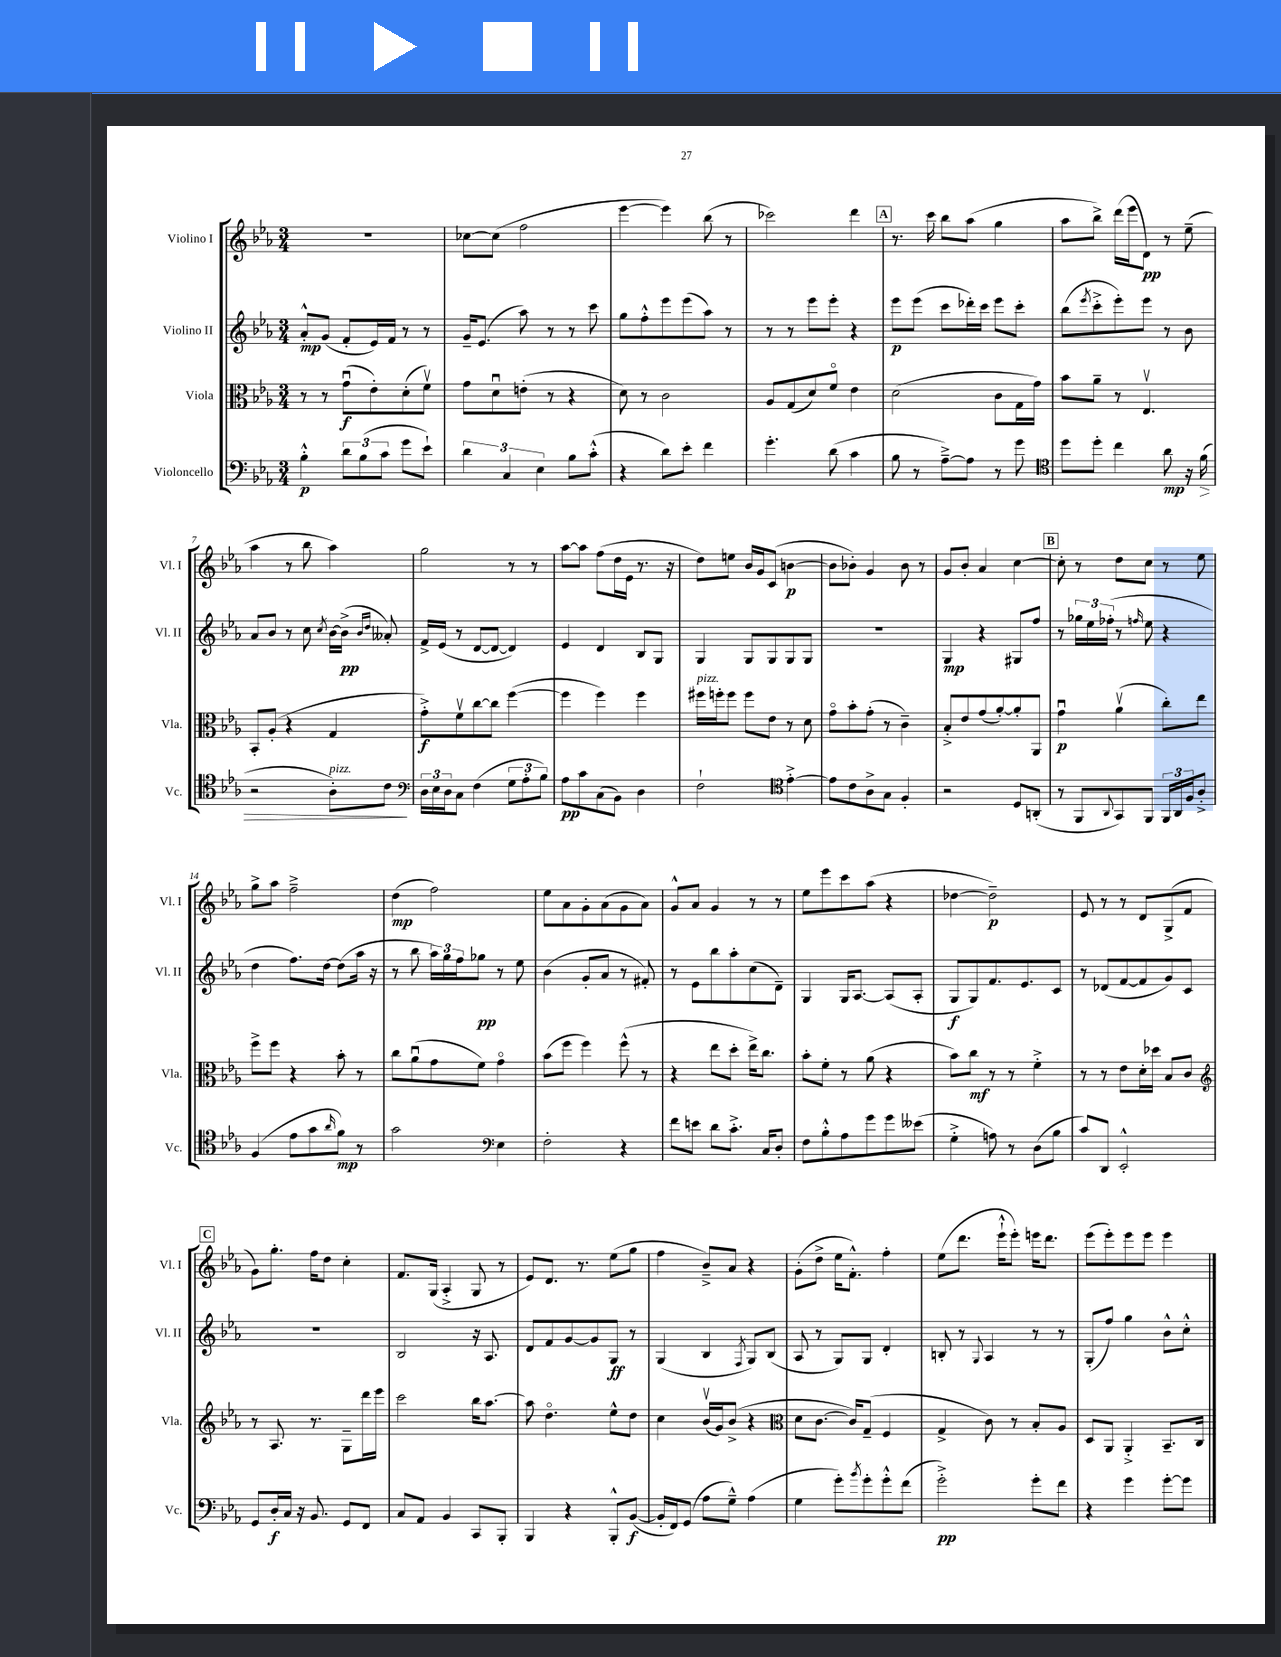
<<
\new StaffGroup <<
\new Staff = "s0" \with { instrumentName = "Violino I" shortInstrumentName = "Vl. I" } {
    \clef treble \key ees \major \numericTimeSignature \time 3/4
    R2. |
    ces''8~ ces''8( f''2 |
    ees'''4~ ees'''4) bes''8( r8 |
    ces'''2) d'''4 |
    \mark \markup { \box "A" } r8. c'''16 bes''8 aes''8( g''4 |
    aes''8 bes''8->) d'''16( ees'''16 d'8\pp) r8 ees''8--( |
    aes''4 r8 bes''8 aes''4) |
    g''2 r8 r8 |
    aes''8~ aes''8 f''8( d''16 ees'16 r8. r16 |
    d''8) e''8 bes'16 g'16 c'8( b'4~\p |
    b'8 bes'8-.) g'4 bes'8 r8 |
    g'8 bes'8-. aes'4 c''4~ |
    \mark \markup { \box "B" } c''8-. r8 d''8 c''8 r8 ees''8 |
    g''8-> aes''8 f''2---> |
    d''4\mp( f''2) |
    ees''8 aes'8 g'8-. aes'8( g'8 aes'8) |
    g'8-^ aes'8 g'4 r8 r8 |
    ees''8 ees'''8 c'''8 aes''8( r4 |
    des''4~ des''2--\p) |
    ees'8 r8 r8 d'8 g8->( f'8 |
    \mark \markup { \box "C" } g'8) g''8.-. f''16 d''8 c''4-. |
    f'8. g16( aes4-.-> g8 r8 |
    ees'8) d'8. r8. ees''8( g''8 |
    f''4 bes'8--->) aes'8 r4 |
    g'8-.( d''8-> ees''16 f'8.-.-^) f''4-. |
    ees''8( d'''8. ees'''16-!-^ ees'''8-.) e'''16 d'''8. |
    ees'''8( ees'''8-.) ees'''8 ees'''8 ees'''4 \bar "|." |
}
\new Staff = "s1" \with { instrumentName = "Violino II" shortInstrumentName = "Vl. II" } {
    \clef treble \key ees \major \numericTimeSignature \time 3/4
    aes'8-.-^\mp g'8( f'8-. ees'16) f'16 r8 r8 |
    g'16-- ees'8.( aes''8) r8 r8 c'''8 |
    g''8 f''8-.-^ ees'''8 ees'''8( aes''8) r8 |
    r8 r8 ees'''8 ees'''8-. r4 |
    \mark \markup { \box "A" } ees'''8\p ees'''8( c'''8 des'''16-.) c'''16 ees'''8 c'''8-. |
    bes''8( \acciaccatura { ees'''8 } c'''8-.-> ees'''8-.) ees'''8 r8 bes'8 |
    aes'8 bes'8 r8 c''8 \acciaccatura { c''8 } bes'16~ bes'16->\pp( \grace { bes'16 d''16 } aeses'8-.) |
    f'16-> ees'16( r8 d'8~ d'8~ d'4) |
    ees'4 d'4 bes8 g8 |
    g4 g8 g8 g8 g8 |
    R2. |
    g4\mp r4 gis8 f''8 |
    \mark \markup { \box "B" } r8 \tuplet 3/2 { ges''16 ees''16 fes''16-.( } r8 \grace { f''16 } ees''8 r4 |
    d''4 f''8.) d''16~ d''8( aes''16 r16 |
    r8 bes''8 \tuplet 3/2 { aes''16) g''16 f''16 } ges''8\pp r8 ees''8 |
    bes'4( g'8-. aes'8 r8 fis'8-.) |
    r8 ees'8 bes''8 aes''8-. c''8( d'8--) |
    g4 g16 aes8.~ aes8( aes8-. |
    g8\f g8) f'8. ees'8. c'8 |
    r8 des'8( f'8~ f'8 g'8) c'8 |
    \mark \markup { \box "C" } R2. |
    bes2 r16 aes8. |
    d'8 f'8 g'8~ g'8 g8\ff r8 |
    g4( bes4 \acciaccatura { f8 } g8) bes8( |
    aes8 r8 g8) g8 d'4-. |
    b8-. r8 \appoggiatura { g8 } aes4 r8 r8 |
    g8-.( f''8) g''4 bes'8-^ c''8-.-^ \bar "|." |
}
\new Staff = "s2" \with { instrumentName = "Viola" shortInstrumentName = "Vla." } {
    \clef alto \key ees \major \numericTimeSignature \time 3/4
    r8 r8 g'8\downbow\f( ees'8-.) d'8-.( f'8\upbow) |
    g'8 d'8\downbow e'8-.( r8 r4 |
    d'8) r8 c'2 |
    aes8 g8( d'8) f'8\flageolet ees'4 |
    \mark \markup { \box "A" } d'2( c'8 g16 g'16) |
    bes'8 aes'8-- r8 ees4.\upbow |
    bes,8-. aes8-.( r4 g4 |
    g'8-.->\f) f'8\upbow c''8~ c''8 f''4~( |
    f''4 f''4) f''4 |
    fis''16^\markup { \italic "pizz." } f''16-. f''8 f''8 ees'8 r8 d'8 |
    g'8\flageolet bes'8-. g'8-.( r8 c'4--) |
    bes8-.-> ees'8 g'8( aes'8~-.) aes'8-. aes,8 |
    \mark \markup { \box "B" } g'4\downbow\p aes'4\upbow( c''8-.) ees''8 |
    f''8-> f''8 r4 bes'8-. r8 |
    c''8 aes'8\downbow( g'8 f'8) g'4\flageolet |
    bes'8( f''8 f''4) f''8-^( r8 |
    r4 ees''8 d''8-. ees''16->) c''8. |
    bes'8-. f'8-. r8 aes'8( r4 |
    bes'8) c''8\mf r8 r8 f'4-.-> |
    r8 r8 ees'8 d'16-. des''16 bes8 c'8 |
    \mark \markup { \box "C" } \clef treble r8 aes8. r8. g8-- d'''16 ees'''16 |
    c'''2 bes''16 aes''8.~ |
    aes''8 d''4.\flageolet ees''8-^ d''8 |
    c''4 bes'16\upbow( g'16) bes'8->( r4 |
    \clef alto d'8 c'8.~ c'16) g8--( f4 |
    g4-> c'8) r8 bes8-. aes8 |
    d8 aes,8 aes,4-.-> bes,8.-- c16 \bar "|." |
}
\new Staff = "s3" \with { instrumentName = "Violoncello" shortInstrumentName = "Vc." } {
    \clef bass \key ees \major \numericTimeSignature \time 3/4
    bes4-.-^\p \tuplet 3/2 { d'8 bes8( c'8 } g'8 ees'8-!) |
    \tuplet 3/2 { d'4 c4 ees4 } bes8 c'8-.-^( |
    r4 d'8) ees'8-. f'4 |
    g'4.-. d'8( c'4 |
    \mark \markup { \box "A" } bes8 r8 aes8~--->) aes8 r8 g'8 |
    \clef tenor d''8 d''8-. c''4 aes'8\mp r16 f'16\>( |
    r2 aes8-.^\markup { \italic "pizz." }) c'8\! |
    \clef bass \tuplet 3/2 { d16 ees16 d16 } c8 f4( \tuplet 3/2 { g8 aes8-. bes8) } |
    aes8\pp c'8 c8( bes,8) d4 |
    f2-! \clef tenor ees'4~-.-> |
    ees'8 c'8 aes8-> g8 f4-. |
    r2 d8 a,8-.( |
    \mark \markup { \box "B" } r8 f,8 \appoggiatura { aes,8 } g,8) f,8 \tuplet 3/2 { f,16 aes,16 f16 } aes8-.-> |
    f4( ees'8 g'8 \grace { aes'16 } f'8\mp) r8 |
    g'2 \clef bass ees4 |
    f2-. r4 |
    f'8 e'8 d'8 c'8.-.-> c16 d8-. |
    f8 bes8-.-^ aes8 g'8 g'8 eeses'8( |
    g4-.-> a8) r8 d8( bes8 |
    c'8) d,8 ees,2-.-^ |
    \mark \markup { \box "C" } g,8 d16-.\f c16 r16 bes,8. g,8 f,8 |
    c8 aes,8 bes,4 c,8 bes,,8-. |
    bes,,4 r4 bes,,8-.-^ bes,8~\f( |
    bes,16-. f,16) g,8( aes8 g8---^) aes4( |
    g4 g'8-.) \acciaccatura { bes'8 } g'8-. g'8-.-^ f'8( |
    g'2-.->\pp) g'8-. f'8 |
    r4 g'4 g'8~-. g'8 \bar "|." |
}
>>
>>
